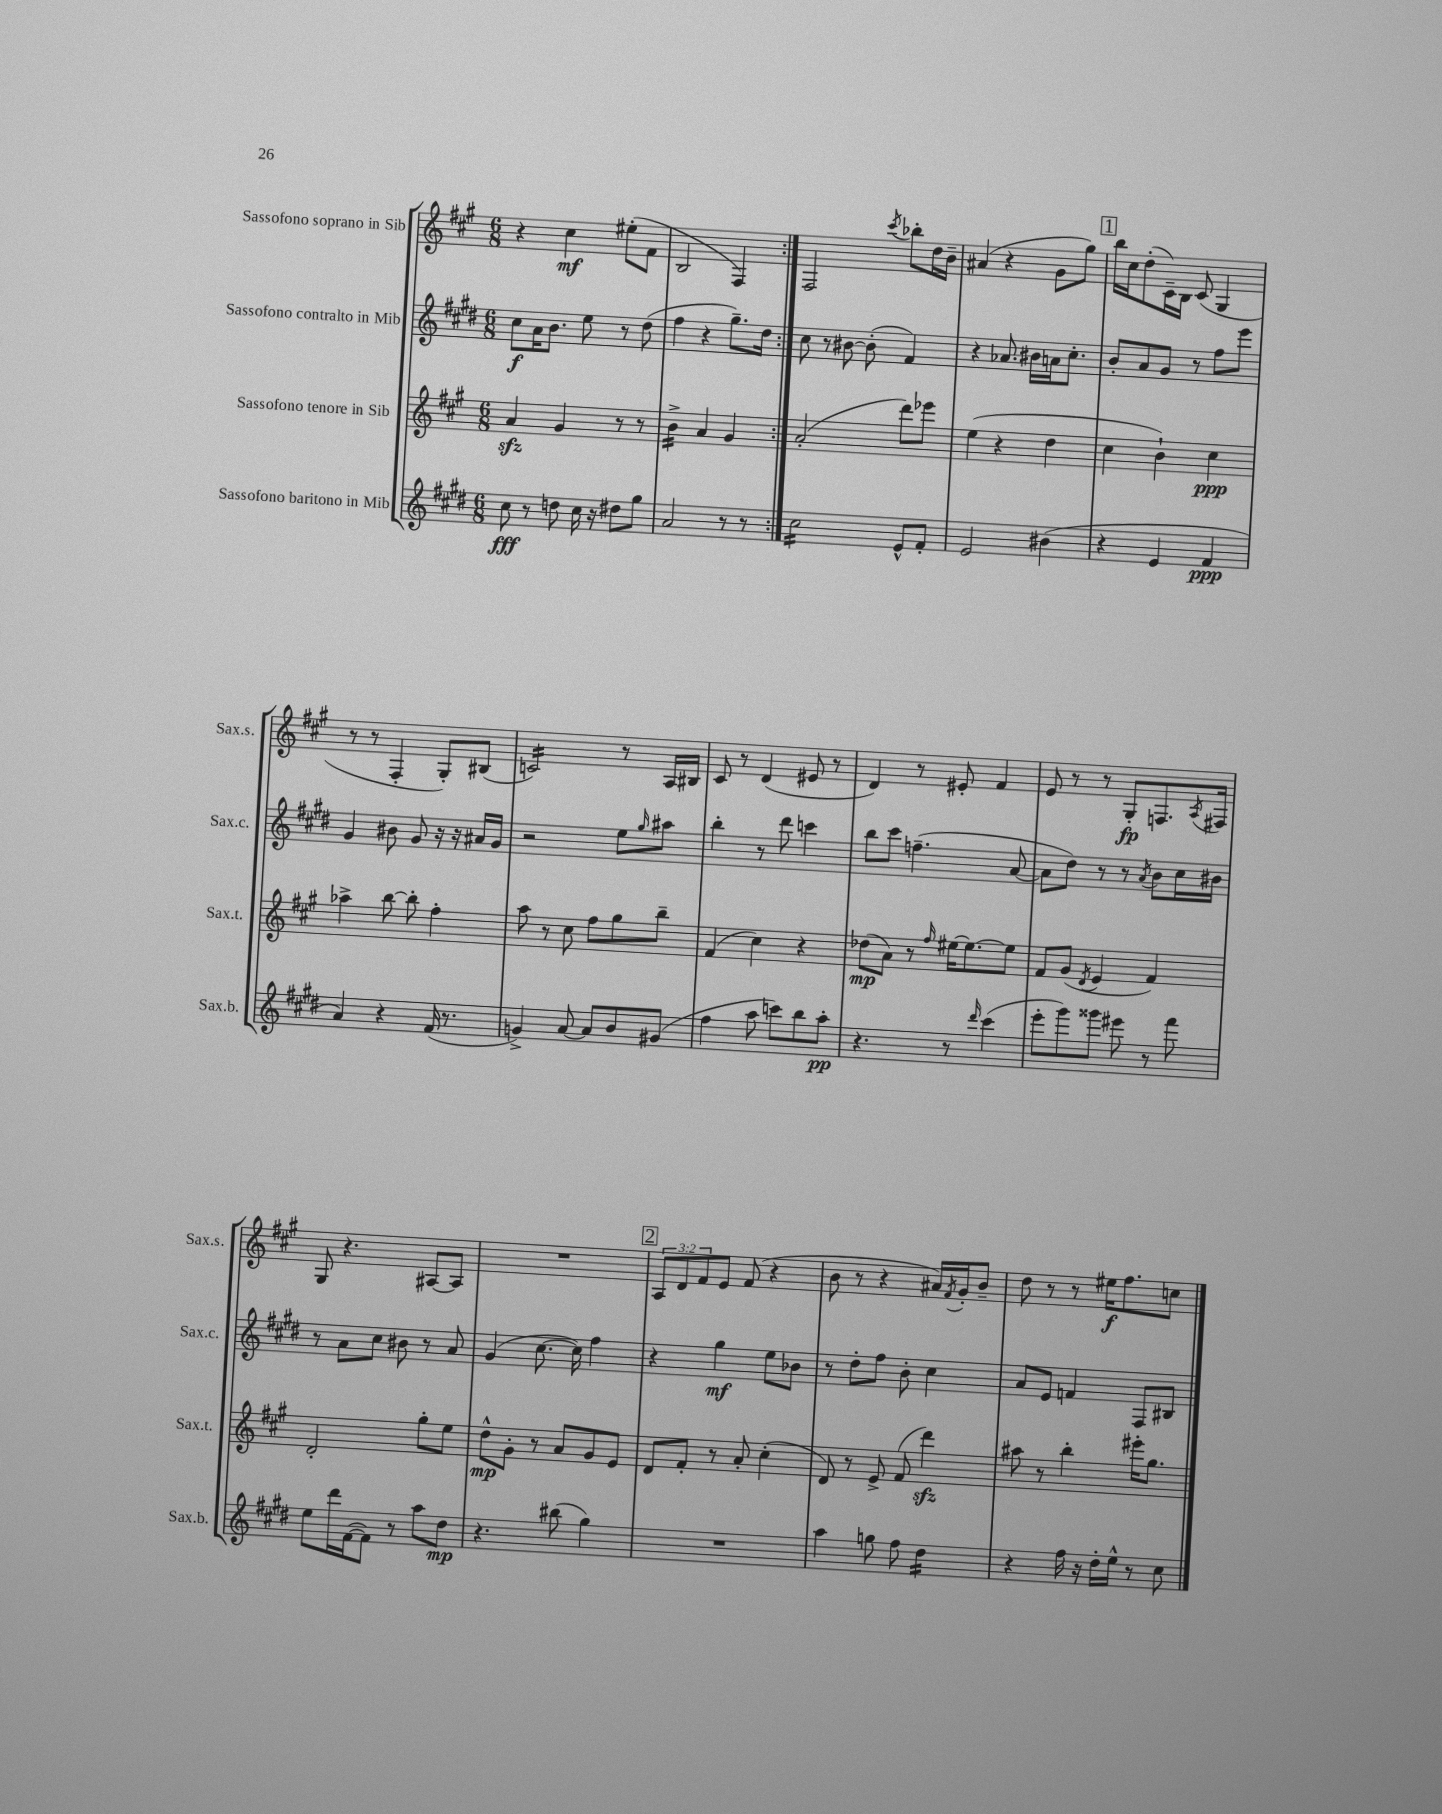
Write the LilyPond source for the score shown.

<<
\new StaffGroup <<
\new Staff = "s0" \with { instrumentName = "Sassofono soprano in Sib" shortInstrumentName = "Sax.s." } {
    \clef treble \key a \major \numericTimeSignature \time 6/8 \override Staff.TupletNumber.text = #tuplet-number::calc-fraction-text
    \repeat volta 2 { r4 cis''4\mf eis''8-.( fis'8 |
    b2 fis4) | }
    fis2 \acciaccatura { cis'''8 } bes''8-. d''16 b'16-- |
    ais'4( r4 gis'8 gis''8) |
    \mark \markup { \box "1" } b''16 cis''16 d''8-.( cis'16--) b16 cis'8( gis4 |
    r8 r8 fis4-. gis8-.) bis8( |
    c'2:16) r8 a16 bis16 |
    cis'8 r8 d'4( eis'8 r8 |
    d'4) r8 eis'8-. fis'4 |
    e'8 r8 r8 gis8-.\fp f8. \acciaccatura { a8 } fis16 |
    gis8 r4. ais8~ ais8 |
    R2. |
    \mark \markup { \box "2" } \tuplet 3/2 { a8 d'8 fis'8 } e'8 fis'8( r4 |
    b'8 r8 r4 ais'16) \acciaccatura { fis'8 } gis'16-. b'8-- |
    d''8 r8 r8 eis''16\f fis''8. c''8 \bar "|." |
}
\new Staff = "s1" \with { instrumentName = "Sassofono contralto in Mib" shortInstrumentName = "Sax.c." } {
    \clef treble \key e \major \numericTimeSignature \time 6/8
    \repeat volta 2 { cis''8\f a'16 b'8. e''8 r8 dis''8( |
    fis''4 r4 gis''8.--) dis''16 | }
    cis''8 r8 bis'8~ bis'8-.( fis'4) |
    r4 aes'8. bis'16 a'16 cis''8.-. |
    \mark \markup { \box "1" } b'8-. a'8 gis'8 r8 fis''8 e'''8 |
    gis'4 bis'8 gis'8 r16 r16 ais'16 gis'16 |
    r2 e''8 \grace { gis''16 } ais''8 |
    b''4-. r8 dis'''8 c'''4 |
    b''8 cis'''8 f''4.--( a'8~ |
    a'8 dis''8) r8 r8 \acciaccatura { a'8 } b'8 cis''16 bis'16 |
    r8 a'8 cis''8 bis'8 r8 a'8 |
    gis'4( cis''8.~ cis''16) fis''4 |
    \mark \markup { \box "2" } r4 gis''4\mf e''8 bes'8 |
    r8 dis''8-. fis''8 b'8-. cis''4 |
    a'8 e'8 f'4 fis8 bis8 \bar "|." |
}
\new Staff = "s2" \with { instrumentName = "Sassofono tenore in Sib" shortInstrumentName = "Sax.t." } {
    \clef treble \key a \major \numericTimeSignature \time 6/8
    \repeat volta 2 { a'4\sfz gis'4 r8 r8 |
    b'4:16-> a'4 gis'4 | }
    a'2-.( d'''8) ees'''8 |
    e''4( r4 d''4 |
    \mark \markup { \box "1" } cis''4 b'4-!) cis''4\ppp |
    aes''4-> b''8~ b''8-. fis''4-. |
    a''8 r8 cis''8 fis''8 gis''8 b''8-- |
    fis'4( cis''4) r4 |
    des''8\mp( a'8) r8 \grace { fis''16 } eis''16~ eis''8.~ eis''8 |
    fis'8 gis'8( \acciaccatura { d'8 } e'4 fis'4) |
    d'2-. gis''8-. e''8 |
    d''8-^\mp gis'8-. r8 a'8 gis'8 e'8 |
    \mark \markup { \box "2" } d'8 fis'8-. r8 a'8-. cis''4-.( |
    d'8) r8 e'8-> fis'8( d'''4\sfz) |
    ais''8 r8 b''4-. eis'''16-. gis''8. \bar "|." |
}
\new Staff = "s3" \with { instrumentName = "Sassofono baritono in Mib" shortInstrumentName = "Sax.b." } {
    \clef treble \key e \major \numericTimeSignature \time 6/8
    \repeat volta 2 { cis''8\fff r8 d''8 cis''16 r16 dis''8 gis''8 |
    a'2 r8 r8 | }
    cis''2:16 e'8-^ fis'8-. |
    e'2 bis'4( |
    \mark \markup { \box "1" } r4 e'4 fis'4\ppp |
    a'4) r4 fis'16( r8. |
    g'4->) a'8~ a'8 b'8 gis'8( |
    fis''4 a''8 c'''8) b''8 a''8-.\pp |
    r4. r8 \grace { dis'''16 } cis'''4( |
    e'''8-. gis'''8) gisis'''8 eis'''8 r8 fis'''8 |
    e''8 dis'''16 fis'16~( fis'8) r8 a''8 dis''8\mp |
    r4. bis''8( gis''4) |
    \mark \markup { \box "2" } R2. |
    a''4 g''8 fis''8 dis''4:16 |
    r4 fis''16 r16 dis''16-. e''16-^ r8 cis''8 \bar "|." |
}
>>
>>
\layout { \context { \Score \remove "Bar_number_engraver" } }
